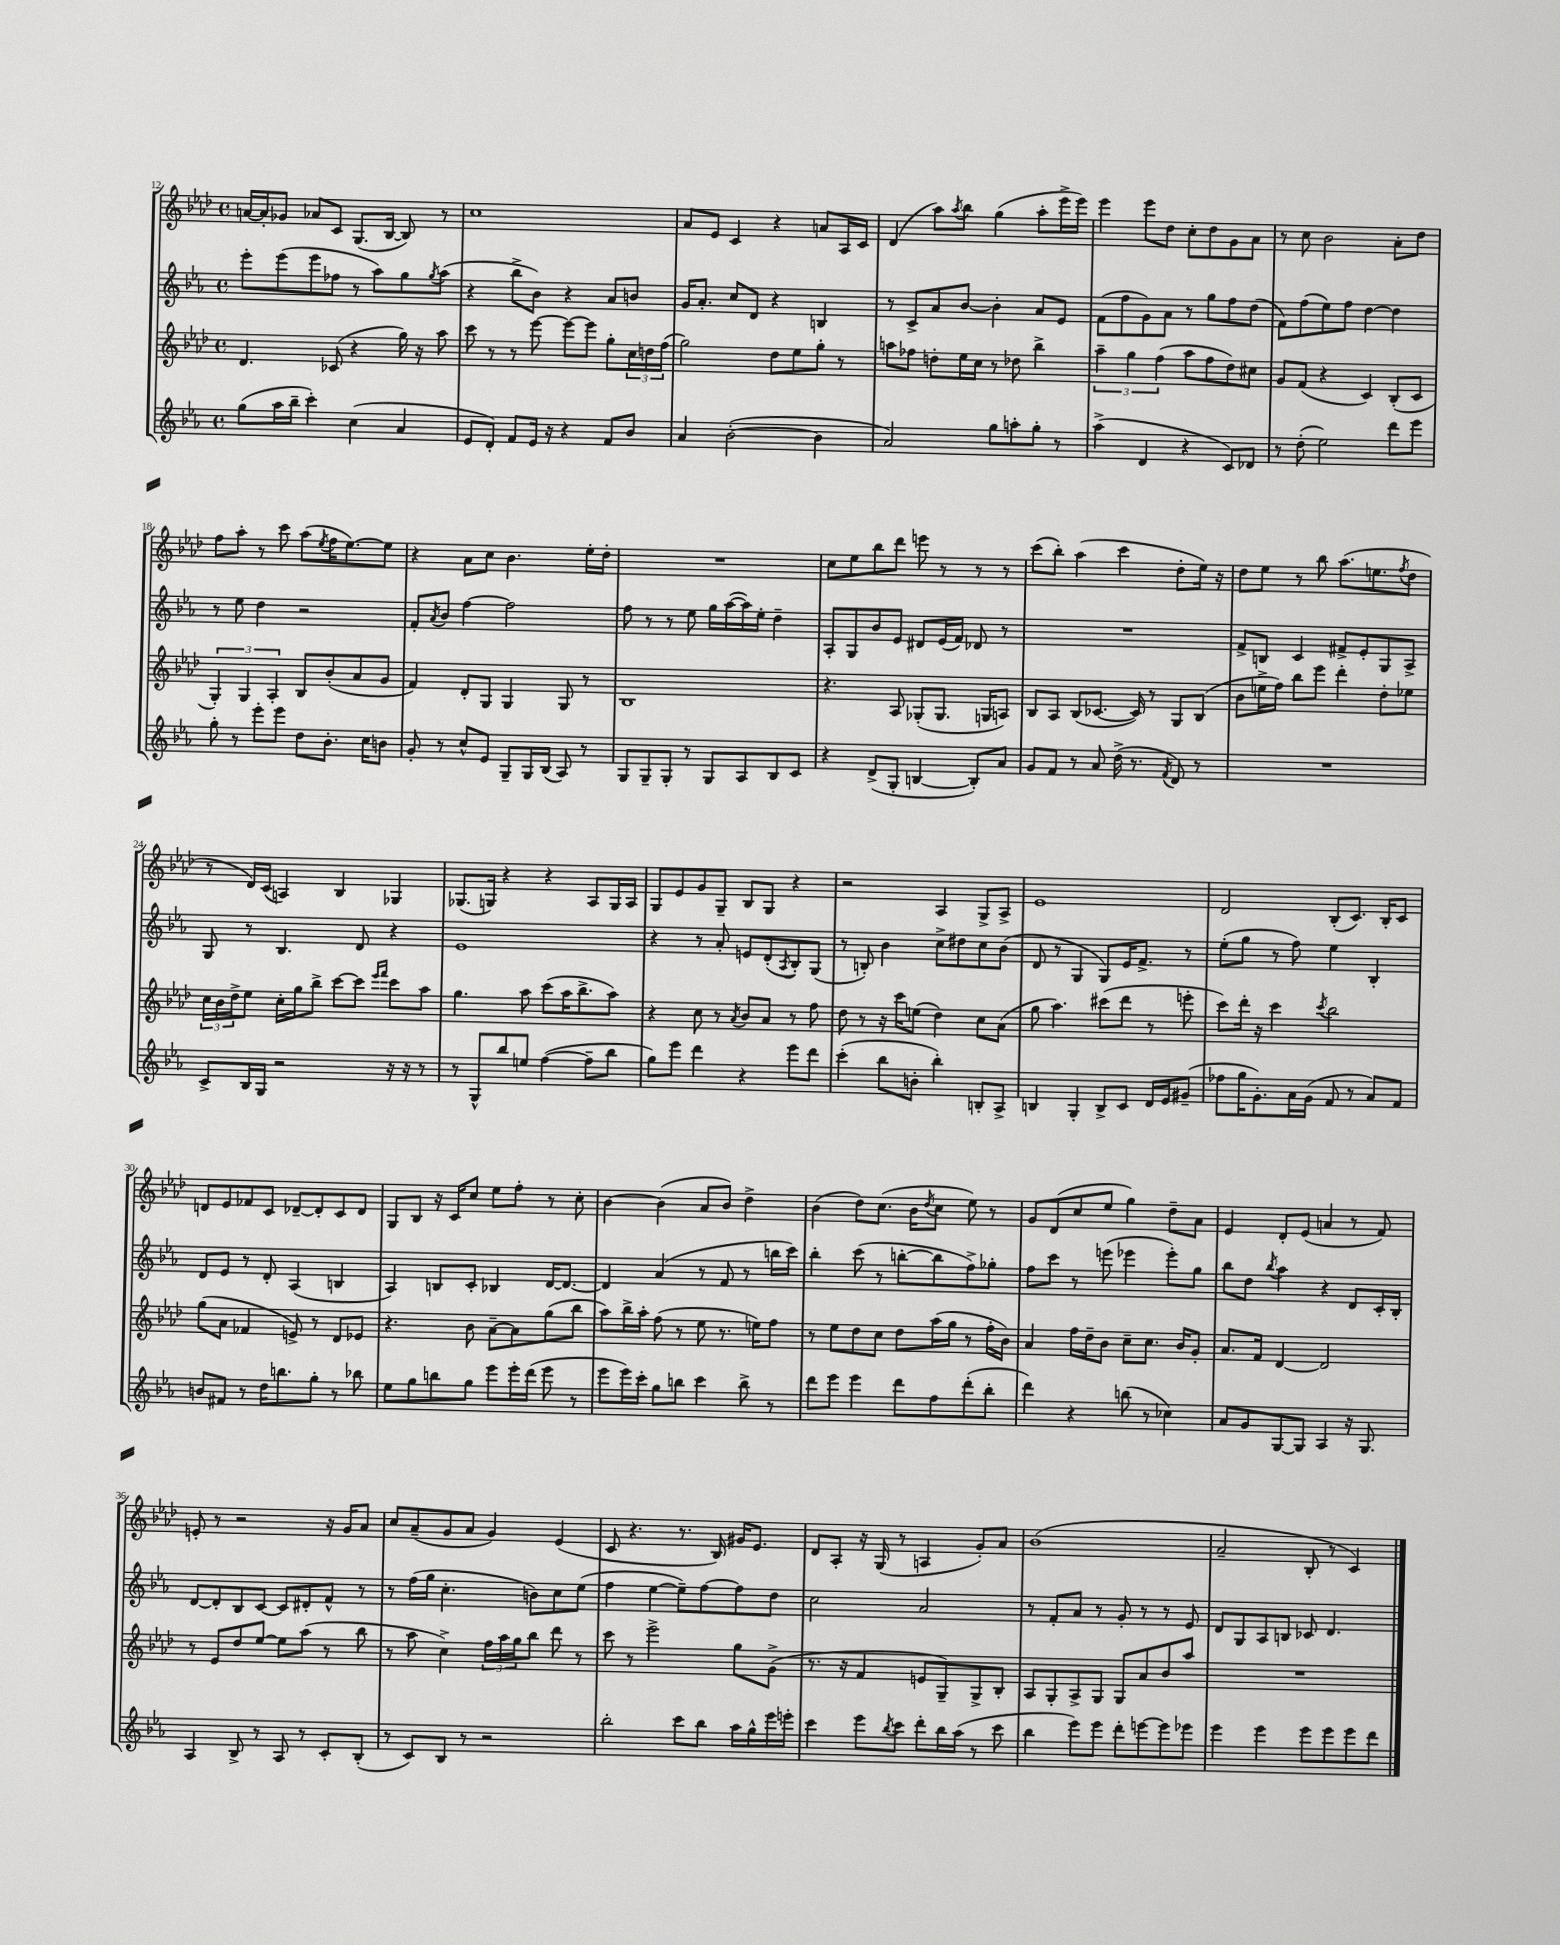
<<
\new StaffGroup <<
\new Staff = "s0" {
    \clef treble \key aes \major \defaultTimeSignature \time 4/4
    a'16~ a'16-. ges'8 aes'8 c'8 g8.( bes16~ bes8) r8 |
    c''1 |
    aes'8 ees'8 c'4 r4 a'8 aes16 c'16 |
    des'4( aes''8) \acciaccatura { aes''8 } bes''8 g''4( aes''8-. ees'''16-> ees'''16) |
    ees'''4 ees'''8 des''8 c''8-. des''8 g'8 aes'8 |
    r8 c''8 bes'2 aes'8-. des''8 |
    f''8 aes''8-. r8 c'''8 aes''8( \acciaccatura { ees''8 } f''16 ees''8.~) ees''8 |
    r4 aes'8 c''8 bes'4. ees''16-. des''16-. |
    R1 |
    c''8 ees''8 bes''8 des'''8 e'''8 r8 r8 r8 |
    c'''8( bes''8-.) aes''4( c'''4 des''8-. ees''16) r16 |
    des''8 ees''8 r8 bes''8 aes''8.( e''8. \acciaccatura { f''8 } des''8 |
    r8 des'16) c'16( a4) bes4 ges4 |
    ges8.( g16) r4 r4 aes8 g16 aes16 |
    g8 ees'8 g'8 g8-- bes8 g8 r4 |
    r2 aes4 g8-> aes8-> |
    ees'1 |
    des'2 bes8-.( c'8.) bes16-. c'8 |
    d'8 ees'8 fes'8 c'8 des'8~-- des'8-. c'8 des'8 |
    g8 bes8 r16 c'16 c''8 ees''8 f''8-. r8 c''8-. |
    bes'4~ bes'4( aes'8 bes'8) des''4-> |
    bes'4( des''8) c''8.( bes'16 \acciaccatura { des''8 } c''8 ees''8) r8 |
    g'8 des'8( c''8 ees''8 g''4) des''8-- aes'8 |
    ees'4 des'8-. ees'8( a'4 r8 f'8) |
    e'8-. r8 r2 r16 g'16 aes'8 |
    c''8 aes'8--( g'8 aes'8 g'4) ees'4( |
    c'8 r4. r8. bes16) gis'16 ees'8. |
    des'8 aes8-. r16 g16( r8 a4 g'8-.) aes'8 |
    bes'1( |
    aes'2-- bes8-. r8 c'4) \bar "|." |
}
\new Staff = "s1" {
    \clef treble \key ees \major \defaultTimeSignature \time 4/4
    ees'''8-. ees'''8( ees'''8 fes''8 r8 aes''8) g''8 \acciaccatura { g''8 } aes''8( |
    r4 bes''8-> bes'8) r4 aes'8 b'8 |
    g'16 aes'8.-. c''8 d'8 r4 b4 |
    r8 c'8-> aes'8 bes'8~ bes'4-. aes'8 ees'8 |
    f'8( f''8 g'8) aes'8 r8 g''8 f''8 d''8( |
    f'8) f''8( ees''8) f''8 d''4~ d''4 |
    r8 ees''8 d''4 r2 |
    f'8-. \acciaccatura { aes'8 } bes'8 f''4~ f''2 |
    f''8 r8 r8 ees''8 g''16 aes''16~( aes''16) ees''16-. d''4-- |
    aes8-. g8 bes'8 ees'8 dis'8 ees'16( f'16) des'8 r8 |
    R1 |
    f'8-> b8 c'4 fis'8-> ees'8-. g8 aes8-> |
    g8 r8 bes4. d'8 r4 |
    ees'1 |
    r4 r8 aes'8-. e'8 d'8-.( \acciaccatura { aes8 } bes8-.) g8( |
    r8 b8-.) bes'4 c''8-> dis''8 c''8 bes'8( |
    d'8 r8 g4 g8) ees'16 f'8.-> r8 |
    ees''8-.( g''8 r8 f''8) ees''4 bes4-. |
    d'8 ees'8 r8 d'8-. aes4( b4 |
    aes4) b8 c'8-. bes4 d'16~ d'8.~ |
    d'4 aes'4( r8 f'8 r8 b''16 c'''16) |
    bes''4-. c'''8( r8 b''8~-. b''8 f''8->) ges''8-. |
    f''8 c'''8 r8 e'''8( ees'''4 ees'''8-.) g''8 |
    bes''8 d''8 \acciaccatura { bes''8 } aes''4 r4 d'8 c'16-. bes16-. |
    d'8~ d'8-. bes8 c'8~ c'8 dis'8-. f'8-^ r8 |
    r8 f''16( g''16 c''4.-. b'8) c''8 ees''8( |
    f''4 ees''4~ ees''8--) f''8~ f''8 d''8 |
    c''2 aes'2 |
    r8 f'8-. aes'8 r8 g'8-. r8 r8 ees'8 |
    d'8 g8 aes8 b8 ces'8 d'4. \bar "|." |
}
\new Staff = "s2" {
    \clef treble \key aes \major \defaultTimeSignature \time 4/4
    des'4. ces'8( r4 g''16) r16 aes''8 |
    c'''8 r8 r8 ees'''8~ ees'''8~ ees'''8 g''8-. \tuplet 3/2 { c''16 d''16 f''16( } |
    g''2) des''8 ees''8 g''8-. r8 |
    a''8 fes''8 d''8-. ees''16 c''16 r8 des''8 bes''4-> |
    \tuplet 3/2 { aes''4-- g''4 f''4( } aes''8 f''8 des''8) cis''8 |
    g'8 f'8( r4 c'4) bes8-.( c'8 |
    \tuplet 3/2 { g4-.) g4 aes4-. } bes8 bes'8-.( aes'8 g'8 |
    f'4) des'8-. g8 g4 g8 r8 |
    bes1 |
    r4. aes8 ges8-.( ges8. g16 a8) |
    bes8 aes8 bes8( ces'8.~ ces'16) r8 g8 bes8( |
    bes'8 e''16-> f''16) bes''8 ees'''8 des'''4-. des''8-. ees''8 |
    \tuplet 3/2 { c''16 bes'16 des''16-> } ees''8 c''16-. g''16 bes''8-> c'''8~ c'''8 \grace { ees'''16 f'''16 } c'''8 aes''8 |
    g''4. aes''8 c'''8( aes''16 bes''8.-> aes''8) |
    r4 c''8 r8 \acciaccatura { aes'8 } bes'8 aes'8 r8 f''8 |
    des''8 r8 r16 c'''16 e''8( des''4) c''8 aes'8( |
    g''8 aes''4.) cis'''8( des'''8 r8 e'''8-. |
    c'''8) des'''16-. r16 c'''4 \acciaccatura { c'''8 } bes''2 |
    g''8( aes'8 fes'4 e'8->) r8 des'8 ees'8 |
    r4. bes'8 aes'8~-- aes'8 g''8( bes''8 |
    aes''8) bes''16-> aes''16-. f''8( r8 ees''8 r8. e''16) f''8 |
    r8 ees''8 des''8 c''8 des''8 aes''16( g''16 r8 f''16-. bes'16) |
    aes'4 f''16 des''16-- bes'8 c''8-- c''8. bes'16 g'8-. |
    aes'8. f'16 des'4~ des'2 |
    r8 ees'8 des''8 ees''8~ ees''8 aes''8( r8 bes''8 |
    r8 aes''8 c''4->) \tuplet 3/2 { f''16 aes''16 g''16 } bes''8 des'''8 r8 |
    c'''8 r8 ees'''2-> g''8 g'8->( |
    r8. r16 f'4 e'8 g8--) g8-> bes8-. |
    aes8 g8-. aes8-> g8 g8 aes'8 bes'8 aes''8 |
    R1 \bar "|." |
}
\new Staff = "s3" {
    \clef treble \key ees \major \defaultTimeSignature \time 4/4
    g''8( aes''16 bes''16-- c'''4-.) c''4( aes'4 |
    ees'8 d'8-.) f'8 ees'16 r16 r4 f'8 bes'8 |
    aes'4 bes'2~-.( bes'4 |
    aes'2) g''8 a''8-. g''8-. r8 |
    aes''4->( d'4 r4 c'8) des'8 |
    r8 d''8-.( ees''2) d'''8 ees'''8 |
    g''8-. r8 ees'''8-. ees'''8 d''8 bes'8.-. c''16 b'8 |
    g'8-. r8 c''8-^ ees'8 g8-- g16 bes16( aes8) r8 |
    g8 g8-- g8-. r8 g8 aes8 bes8 c'8 |
    r4 d'8->( g8-. b4~ b8-.) aes'8 |
    g'8 f'8 r8 aes'8 d''16->( r8. \acciaccatura { f'8 } d'8) r8 |
    R1 |
    c'8-> bes16 g16 r2 r16 r16 r8 |
    r8 g8-^ bes''8 e''8 f''4~( f''8-- bes''8 |
    g''8) ees'''8 d'''4 r4 ees'''8 d'''8 |
    c'''4-.( bes''8 b'8-. bes''4-.) b8-. aes8-> |
    b4 g4-. b8-> c'8 d'16 ees'16 gis'8--( |
    fes''8 g''16 g'8.-.) aes'16 g'16( f'8 r8 aes'8) f'8 |
    b'8 fis'8 r8 d''16 b''8. g''8-. r8 bes''8 |
    ees''8 g''8 b''8 g''8 ees'''8 ees'''16-. d'''16( ees'''8 r8 |
    ees'''8 ees'''16) c'''16-. g''8 b''8 c'''4 b''8-> r8 |
    d'''8 ees'''8 ees'''4 d'''8 f''8 d'''8-.( bes''8-. |
    d'''4) r4 b''8( r8 ces''4) |
    aes'8 g'8 g8~ g8 aes4 r16 g8. |
    aes4 bes8-> r8 aes8 r8 c'8-. bes8-.( |
    r8 c'8) bes8 r8 r2 |
    bes''2-. c'''8 bes''8 aes''16 g''16-^ ees'''16 e'''16-. |
    c'''4 ees'''8 \acciaccatura { bes''8 } c'''8 d'''8-. bes''16 aes''16( r8 c'''8 |
    bes''4 ees'''8) ees'''8 d'''8-. e'''8~ e'''8 ees'''8 |
    ees'''4 ees'''4 ees'''8 ees'''8 ees'''8 d'''8 \bar "|." |
}
>>
>>
\layout { \context { \Score currentBarNumber = #12 } }
